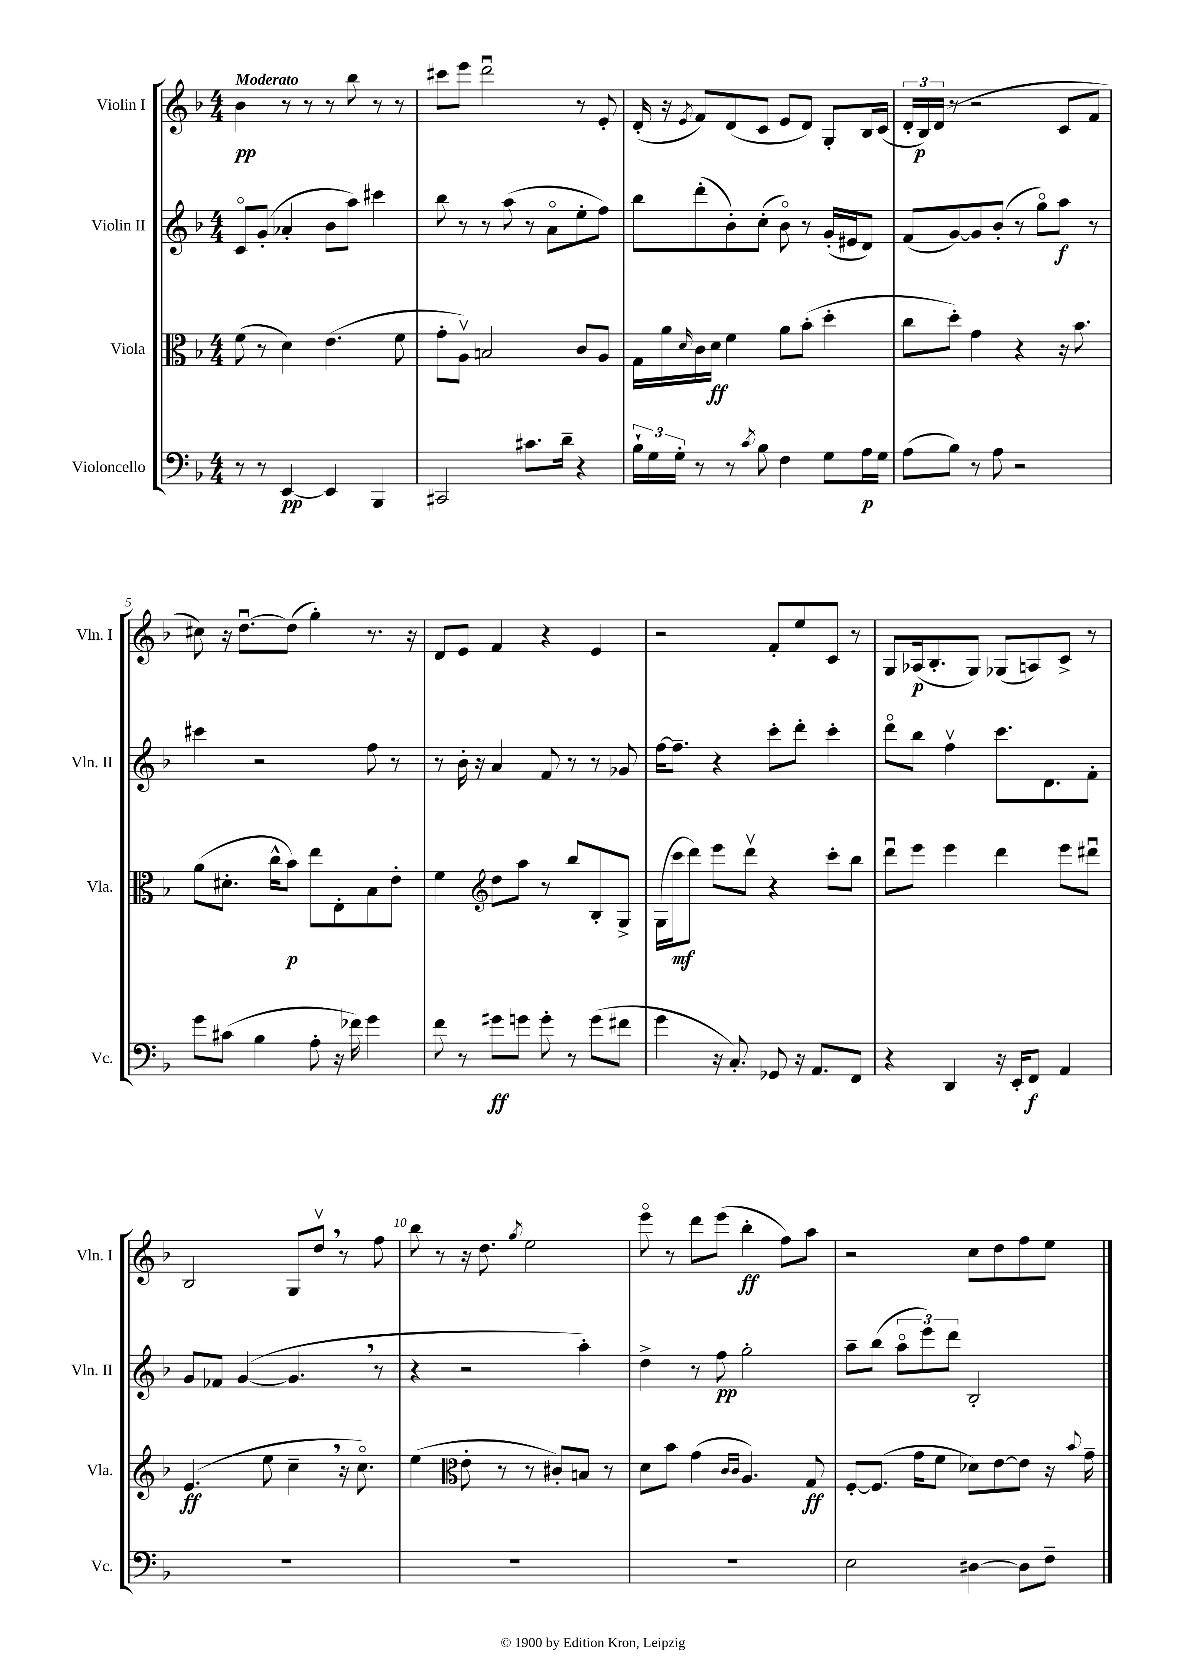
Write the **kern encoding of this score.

**kern	**kern	**kern	**kern
*staff4	*staff3	*staff2	*staff1
*clefF4	*clefC3	*clefG2	*clefG2
*k[b-]	*k[b-]	*k[b-]	*k[b-]
*M4/4	*M4/4	*M4/4	*M4/4
8r	(8f	8co	4b-
8r	8r	(8g'	.
[4EE	4d)	4a-'	8r
.	.	.	8r
4EE]	(4.e	8b-	8r
.	.	8aa)	8bb-
4BBB-	.	4ccc#	8r
.	8f	.	8r
=	=	=	=
2CC#	8g'	8bb-	8ccc#
.	8Av)	8r	8eee
.	2B	8r	2dddu
.	.	(8aa	.
8.c#	.	8r	.
.	.	8ao	.
16d~	.	.	.
4r	8c	8ee'	8r
.	8A	8ff)	8e'
=	=	=	=
24B-`	16G	8bb-	(16d'
24G	.	.	.
.	16a	.	16r
24G'	.	.	.
.	16qqd	.	8qe
8r	16c	(8ddd'	8f)
.	16d	.	.
8r	4f	8b-')	(8d
8qc	.	.	.
8B-	.	(8cc'	8c
4F	8a	8b-o)	8e
.	(8b-'	8r	8d)
8G	4dd'	(16g'	8G'
.	.	16e#	.
16A	.	8d)	16B-
16G	.	.	(16c
=	=	=	=
(8A	8cc	(8f	24d'
.	.	.	24B-)
.	.	.	(24d
8B-)	8dd')	[8g)	8r
8r	4g	8g]	2r
8A	.	(8b-'	.
2r	4r	8r	.
.	.	8ggo)	.
.	16r	8aa	8c
.	8.b-	.	.
.	.	8r	8f
=	=	=	=
8g	(8a	4ccc#	8cc#)
(8c#	8.d#'	.	16r
.	.	.	[8.ddu
4B-	.	2r	.
.	16cc^^	.	.
.	8b-)	.	(8dd]
8A'	8ee	.	4gg')
16r	8E'	.	.
16f-)	.	.	.
4g	8B-	8ff	8.r
.	8e'	8r	.
.	.	.	16r
=	=	=	=
8f	4f	8r	8d
8r	.	16b-'	8e
.	.	16r	.
*	*clefG2	*	*
8g#	8dd	4a	4f
8g	8aa	.	.
8g'	8r	8f	4r
8r	8bb-	8r	.
(8g	8B-'	8r	4e
8f#	8G^	8g-	.
=	=	=	=
4g	(16G	[16ff	2r
.	16ccc	8.ff~]	.
.	8ddd)	.	.
16r	8eee	4r	.
8.C')	.	.	.
.	8dddv	.	.
8GG-	4r	8ccc'	8f'
16r	.	8ddd'	8ee
8.AA	.	.	.
.	8ccc'	4ccc'	8c
8FF	8bb-	.	8r
=	=	=	=
4r	8dddu	8dddo	8G
.	8eee	8bb-	(16A-
.	.	.	8.B-'
4DD	4eee	4ffv	.
.	.	.	8G)
16r	4ddd	8.ccc	(8G-
16EE'	.	.	.
8FF	.	.	8A)
.	.	8.d	.
4AA	8eee	.	8c^
.	8ddd#u	8f'	8r
=	=	=	=
1r	(4.e	8g	2B-
.	.	8f-	.
.	.	([4g	.
.	8ee	.	.
.	4cc~	4.g]	8G
.	.	.	8ddv
.	16r	.	8r
.	8.cco)	.	.
.	.	8r	8ff
=	=	=	=
1r	(4ee	4r	8bb-
.	.	.	8r
*	*clefC3	*	*
.	8e'	2r	16r
.	.	.	8.dd
.	8r	.	.
.	.	.	8qgg
.	8r	.	2ee
.	8c#')	.	.
.	8B	4aa')	.
.	8r	.	.
=	=	=	=
1r	8d	4dd^	8eeeo
.	8b-	.	8r
.	(4g	8r	8ddd
.	.	8ff	(8eee
.	16qqc	.	.
.	16qqc	.	.
.	4.A)	2gg'	4bb-'
.	.	.	8ff)
.	8G	.	8aa
=	=	=	=
2E	[8F'	8aa~	2r
.	(8.F]	(8bb-	.
.	.	12aao	.
.	16g	.	.
.	.	12eee)	.
.	8f	.	.
.	.	12ddd	.
[4D#	8d-)	2B-'	8cc
.	[8e	.	8dd
8D#]	8e]	.	8ff
8F~	16r	.	8ee
.	8qqb-	.	.
.	16g~	.	.
==	==	==	==
*-	*-	*-	*-
